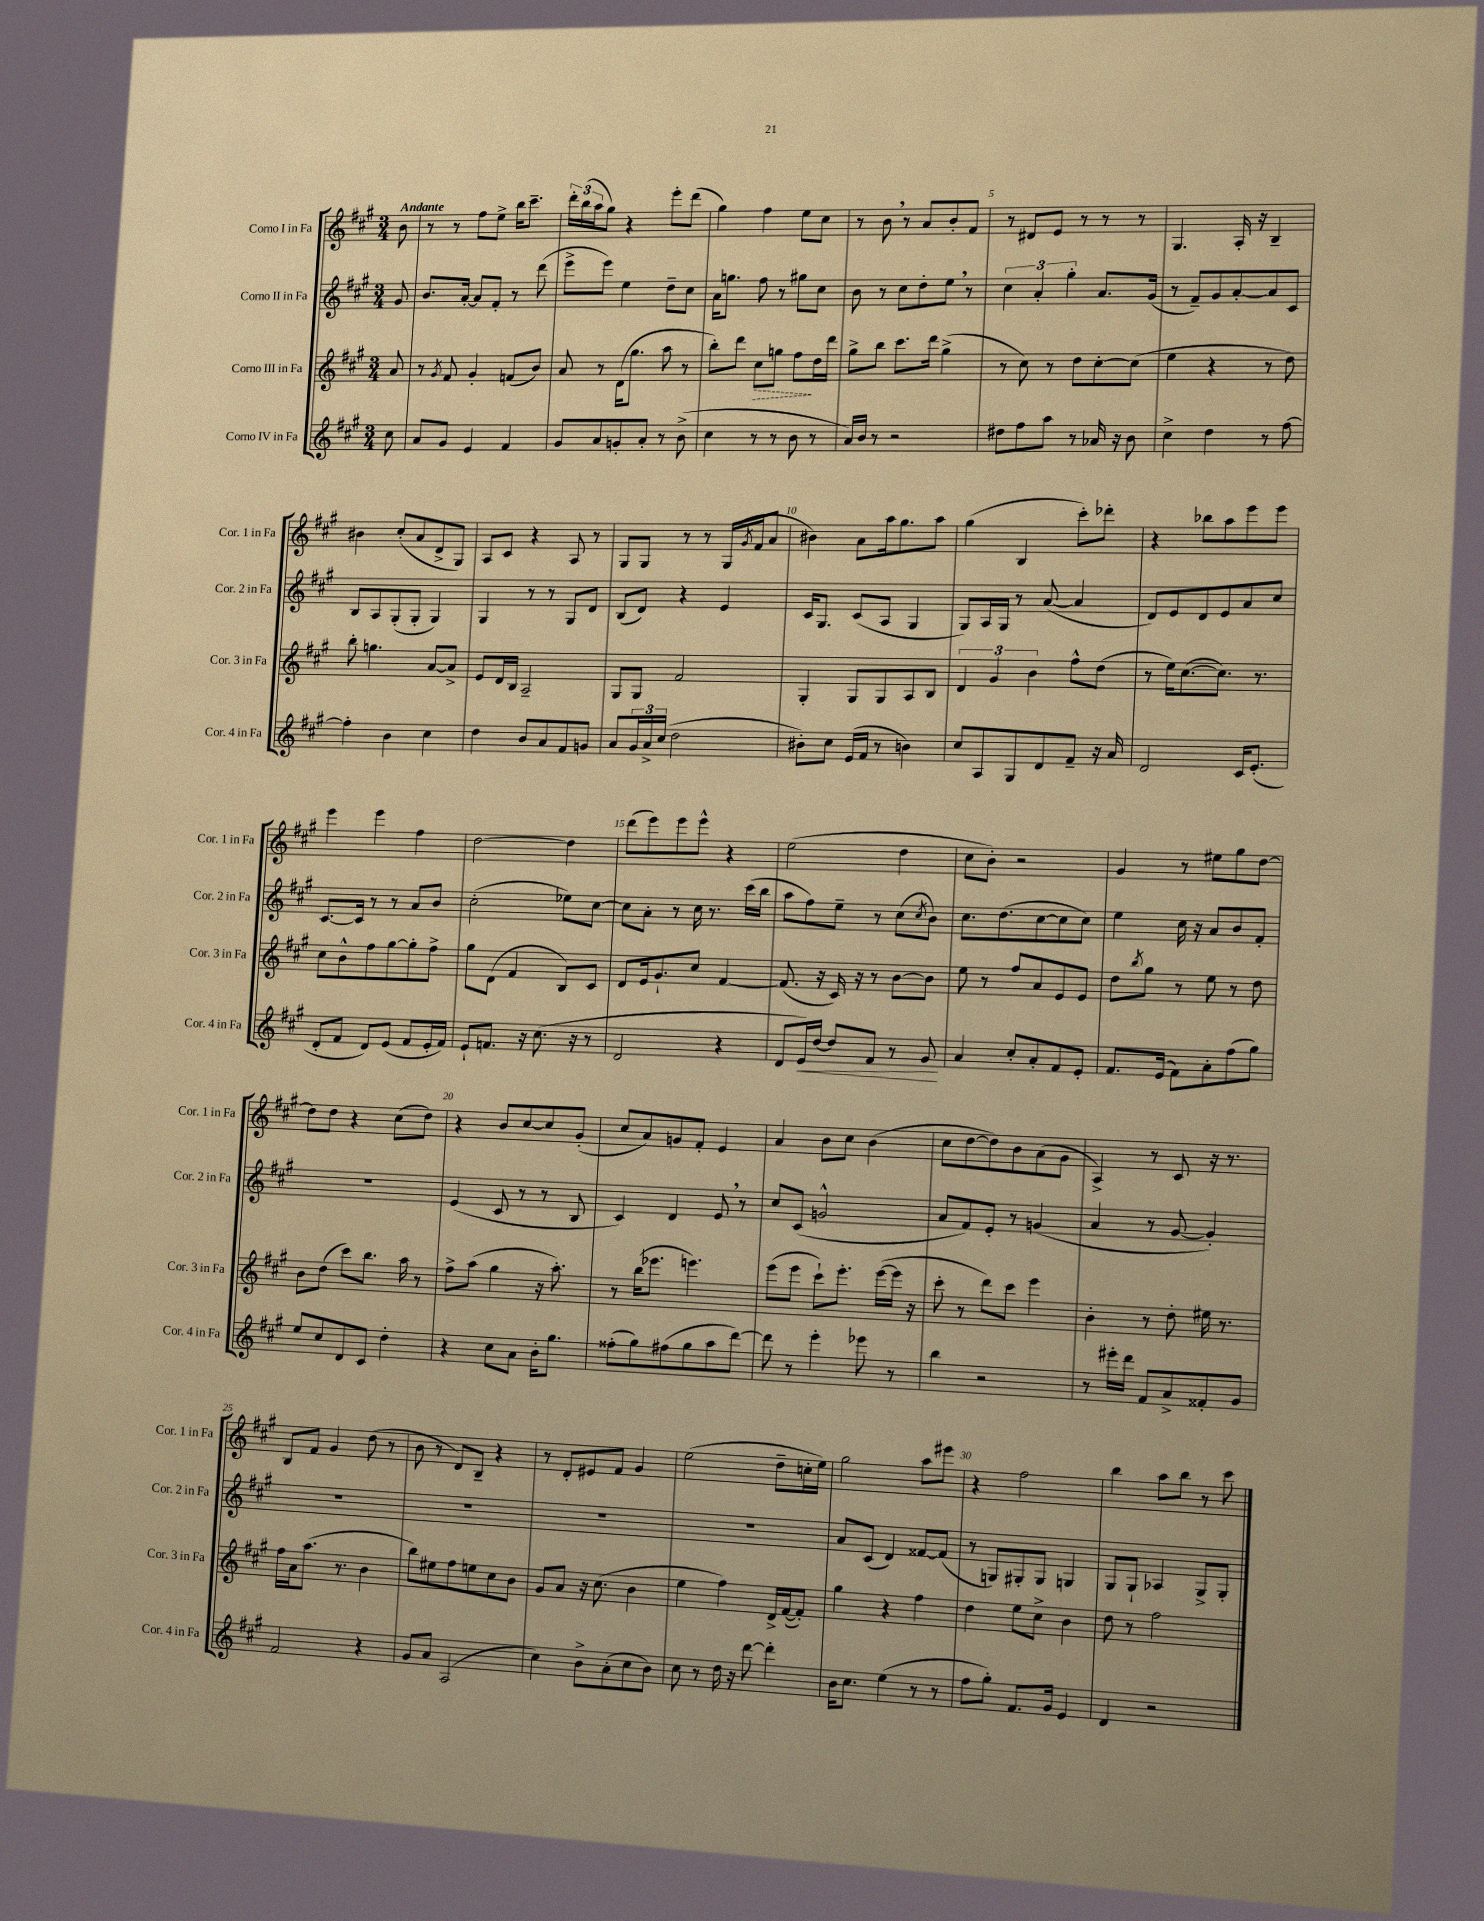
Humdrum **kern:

**kern	**dynam	**kern	**dynam	**kern	**kern
*part4	*part4	*part3	*part3	*part2	*part1
*staff4	*staff4	*staff3	*staff3	*staff2	*staff1
*I"Corno IV in Fa	*	*I"Corno III in Fa	*	*I"Corno II in Fa	*I"Corno I in Fa
*I'Cor. 4 in Fa	*	*I'Cor. 3 in Fa	*	*I'Cor. 2 in Fa	*I'Cor. 1 in Fa
*clefG2	*	*clefG2	*	*clefG2	*clefG2
*k[f#c#g#]	*	*k[f#c#g#]	*	*k[f#c#g#]	*k[f#c#g#]
*M3/4	*	*M3/4	*	*M3/4	*M3/4
=	=	=	=	=	=
!	!	!	!	!	!LO:TX:a:B:t=Andante
8cc#\	.	8a/	.	8g#/	8b\
=1	=1	=1	=1	=1	=1
8a/L	.	8r	.	8.b/L	8r
.	.	8qg#/	.	.	.
8g#/J	.	8f#/	.	.	8r
.	.	.	.	[16a'/Jk	.
4e/	.	4g#'/	.	8a/L]	8ff#\L
.	.	.	.	8f#'/J	8ee^\J
4f#/	.	(8fn/L	.	8r	16bb\KL
.	.	.	.	.	8.ccc#~\J
.	.	8b/J)	.	(8ddd\	.
=2	=2	=2	=2	=2	=2
8g#/L	.	8a/	.	8eee^\L	24ddd'\LL
.	.	.	.	.	(24bb\
.	.	.	.	.	24aa\J
8a/	.	8r	.	8eee\J)	8gg#\J)
8gn'/	.	(16d\KL	.	4ee\	4r
.	.	8.gg#\J	.	.	.
8a'/J	.	.	.	.	.
8r	.	8aa\	.	8dd~\L	8eee'\L
(8b^\	.	8r	.	8cc#\J	(8ddd\J
=3	=3	=3	=3	=3	=3
4cc#\	.	8bb'\L)	.	16a\KL	4gg#\)
.	.	.	.	8.ggn\J	.
.	.	8ddd\J	.	.	.
!	!	!	!LO:HP:b	!	!
8r	.	8cc#\L	>	8ff#\	4ff#\
8r	.	8ggn\J	.	8r	.
8b\	.	8ff#\L	.	8gg#X\L	8ee\L
8r	.	16dd\L	]	8cc#\J	8cc#\J
.	.	16ddd\JJ	.	.	.
=4	=4	=4	=4	=4	=4
16a/LL)	.	8gg#^\L	.	8b\	8r
16b/JJ	.	.	.	.	.
8r	.	8bb\J	.	8r	8b,\
2r	.	8.ccc#\L	.	8cc#\L	8r
.	.	.	.	8dd'\	8a/L
.	.	16ddd\Jk	.	.	.
.	.	(4gg#^\	.	8ee,\J	8b'/
.	.	.	.	8r	8f#/J
=5	=5	=5	=5	=5	=5
8dd#X\L	.	8r	.	6cc#\	8r
8ff#\	.	8cc#\)	.	.	8d#X/L
.	.	.	.	6a'/	.
8aa\J	.	8r	.	.	8e/J
.	.	.	.	6gg#'\	.
8r	.	8dd\L	.	.	8r
16a-X/	.	[8cc#'\	.	8.a/L	8r
16r	.	.	.	.	.
8b\	.	(8cc#\J]	.	.	8r
.	.	.	.	(16g#/Jk	.
=6	=6	=6	=6	=6	=6
4cc#^\	.	4ee\	.	8r	4.G#/
.	.	.	.	8f#~/L)	.
4dd\	.	4r	.	8g#/	.
.	.	.	.	[8a'/	16A'/
.	.	.	.	.	16r
8r	.	8r	.	8a/]	4B~/
[8ff#\	.	8dd\)	.	8c#/J	.
!!LO:LB:g=z
=7	=7	=7	=7	=7	=7
4ff#'\]	.	8bb'\	.	8B/L	4b#X\
.	.	4.ggn\	.	8A/	.
4b\	.	.	.	(8G#'/	(8cc#'/L
.	.	.	.	8G#'/J	8a/
4cc#\	.	[8a/L	.	4G#/)	8d^/
.	.	8a^/J]	.	.	8G#/J)
=8	=8	=8	=8	=8	=8
4dd\	.	8e/L	.	4G#/	8A/L
.	.	16d/L	.	.	8c#/J
.	.	16B/JJ	.	.	.
8b/L	.	2A~/	.	8r	4r
8a/	.	.	.	8r	.
8f#/	.	.	.	8G#/L	8A/
8gn/J	.	.	.	8d/J	8r
=9	=9	=9	=9	=9	=9
8a/L	.	8G#/L	.	(8B/L	8G#/L
24g#/L	.	8G#/J	.	8d/J)	8G#/J
24a^/	.	.	.	.	.
(24cc#/JJ	.	.	.	.	.
2dd\	.	2f#/	.	4r	8r
.	.	.	.	.	8r
.	.	.	.	4e/	(16G#/LL
.	.	.	.	.	8qg#/
.	.	.	.	.	16f#/J
.	.	.	.	.	8a/J
=10	=10	=10	=10	=10	=10
8b#X'\L)	.	4G#'/	.	16c#/KL	4b#X\)
.	.	.	.	8.G#/J	.
8cc#\J	.	.	.	.	.
(16e/LL	.	8G#/L	.	(8c#/L	8a\L
16f#/JJ	.	.	.	.	.
8r	.	8G#/	.	8A/J	16aa\k
.	.	.	.	.	8.gg#\
4bn\)	.	8A/	.	4G#/	.
.	.	8B/J	.	.	8aa\J
=11	=11	=11	=11	=11	=11
8cc#/L	.	6d/	.	8G#/L)	(4gg#\
8A/	.	.	.	16A/L	.
.	.	6g#/	.	.	.
.	.	.	.	16G#/JJ	.
8G#/	.	.	.	8r	4B/
.	.	6b\	.	.	.
8d/	.	.	.	([8a/	.
8f#~/J	.	8ff#^^\L	.	4a/]	8ccc#'\L)
16r	.	(8dd\J	.	.	8ddd-X'\J
16a/	.	.	.	.	.
=12	=12	=12	=12	=12	=12
2d/	.	8r	.	8d/L)	4r
.	.	16ee\KL)	.	8e/	.
.	.	([8.cc#\	.	.	.
.	.	.	.	8d/	8bb-X\L
.	.	8.cc#\J])	.	8e/	8aa\
16c#/KL	.	.	.	8a/	8eee\
(8.e'/J	.	8.r	.	.	.
.	.	.	.	8cc#/J	8eee\J
!!LO:LB:g=z
=13	=13	=13	=13	=13	=13
8d'/L	.	8cc#\L	.	[8.c#/L	4eee\
8f#/J	.	8b^^\	.	.	.
.	.	.	.	16c#/Jk]	.
8d/L)	.	8ff#\	.	8r	4eee\
(8e/J	.	[8gg#\	.	8r	.
8f#/L	.	8gg#'\]	.	8a/L	4ff#\
16e'/L	.	8ff#^\J	.	8b/J	.
16f#/JJ)	.	.	.	.	.
=14	=14	=14	=14	=14	=14
8e`/L	.	8gg#\L	.	(2cc#'\	[2dd\
8.fn/J	.	(8d\J	.	.	.
.	.	4f#/	.	.	.
16r	.	.	.	.	.
(8.cc#\	.	.	.	.	.
.	.	8B/L)	.	8ee-X\L)	4dd\]
16r	.	.	.	.	.
8r	.	8c#/J	.	[8cc#\J	.
=15	=15	=15	=15	=15	=15
2d/	.	8d/L	.	8cc#\L]	(8ddd\L
.	.	16e/k	.	8a'\J	8eee\)
.	.	8.g#`/	.	.	.
.	.	.	.	8r	8eee\
.	.	8cc#/J	.	16cc#\	8eee^^\J
.	.	.	.	8.r	.
4r	.	[4f#/	.	.	4r
.	.	.	.	(16ccc#\LL	.
.	.	.	.	16bb\JJ	.
=16	=16	=16	=16	=16	=16
8d/L	.	(8.f#/]	.	8aa\L	(2ee\
!	!LO:HP:b	!	!	!	!
16e/L)	<	.	.	8ff#\)	.
[16dd/JJ	.	16r	.	.	.
8dd/L]	.	16c#/)	.	8ee~\J	.
.	.	16r	.	.	.
8f#/J	.	8r	.	8r	.
8r	.	[8b\L	.	(8cc#\L	4dd\
.	.	.	.	8qcc#/	.
8g#/	.	8b\J]	.	8b\J)	.
.	[	.	.	.	.
=17	=17	=17	=17	=17	=17
4a/	.	8ee\	.	8.cc#\L	8cc#\L
.	.	8r	.	.	8b'\J)
.	.	.	.	(8.dd\	.
8cc#'/L	.	8ff#/L	.	.	2r
8a'/	.	8a/	.	[8cc#\	.
8f#/	.	8e/	.	8cc#\]	.
8e'/J	.	8e/J	.	8cc#\J)	.
=18	=18	=18	=18	=18	=18
8.f#/L	.	8dd\L	.	4ee\	4g#/
.	.	8qbb/	.	.	.
.	.	8gg#\J	.	.	.
(16e/Jk	.	.	.	.	.
8f#\L)	.	8r	.	16cc#\	8r
.	.	.	.	16r	.
8a'\	.	8ee\	.	8a/L	8ee#X\L
(8ff#\	.	8r	.	8b/	8gg#\
8gg#\J)	.	8dd\	.	8f#'/J	[8dd\J
!!LO:LB:g=z
=19	=19	=19	=19	=19	=19
8ee/L	.	8b\L	.	2.r	8dd\L]
8cc#/	.	(8dd\J	.	.	8dd\J
8d/	.	8ccc#\L)	.	.	4r
8c#/J	.	8.bb\J	.	.	.
4dd'\	.	.	.	.	(8cc#\L
.	.	16aa\	.	.	.
.	.	8r	.	.	8dd\J)
=20	=20	=20	=20	=20	=20
4r	.	8ff#^\L	.	(4e/	4r
.	.	(8aa\J	.	.	.
8cc#\L	.	4gg#\	.	8c#/	8b/L
8a\J	.	.	.	8r	[8cc#/
16b'\KL	.	16r	.	8r	8cc#/]
8.gg#\J	.	8.aa'\)	.	.	.
.	.	.	.	8B/	(8g#'/J
=21	=21	=21	=21	=21	=21
(8ff##X'\L	.	8r	.	4c#/)	8cc#/L
8gg#\)	.	(16bb\KL	.	.	8a/)
.	.	8.eee-X\J	.	.	.
(8ff#X\	.	.	.	4d/	8gn/
8gg#\	.	4.eeen\)	.	.	8f#'/J
8aa\	.	.	.	8e,/	4e/
[8ddd\J)	.	.	.	8r	.
=22	=22	=22	=22	=22	=22
8ddd\]	.	(8eee\L	.	8cc#/L	4a/
8r	.	8eee\J	.	(8c#/J	.
4eee'\	.	8ccc#`\L)	.	2gn^^/	8b\L
.	.	8.eee'\J	.	.	8cc#\J
8eee-X\	.	.	.	.	(4b\
.	.	([16eee\LL	.	.	.
8r	.	16eee\JJ]	.	.	.
.	.	16r	.	.	.
=23	=23	=23	=23	=23	=23
4bb\	.	8ccc#'\	.	8a/L	8cc#\L
.	.	8r	.	8f#/)	[8dd\
2r	.	8ddd\L)	.	8e'/J	8dd\])
.	.	8ccc#\J	.	8r	8b\
.	.	4eee\	.	(4gn/	(8a\
.	.	.	.	.	8g#\J
=24	=24	=24	=24	=24	=24
8r	.	4b'\	.	4a/	4A^/)
16eee#X'\LL	.	.	.	.	.
16ddd\JJ	.	.	.	.	.
8f#/L	.	8r	.	8r	8r
8a^/	.	8dd'\	.	[8g#/	8c#/
8f##X'/	.	16ee#X\	.	4g#'/])	16r
.	.	8.r	.	.	8.r
8g#/J	.	.	.	.	.
!!LO:LB:g=z
=25	=25	=25	=25	=25	=25
2f#/	.	16ff#\LL	.	2.r	8B/L
.	.	16a\J	.	.	.
.	.	(8.aa\J	.	.	8f#/J
.	.	.	.	.	4g#/
.	.	8.r	.	.	.
4r	.	4b\	.	.	(8dd\
.	.	.	.	.	8r
=26	=26	=26	=26	=26	=26
8g#/L	.	8bb\L)	.	2.r	8b\
8a/J	.	8ee#X\	.	.	8r
(2A/	.	8ff#\	.	.	8d/L)
.	.	8een\	.	.	8B~/J
.	.	8cc#\	.	.	4r
.	.	8b\J	.	.	.
=27	=27	=27	=27	=27	=27
4cc#\)	.	8g#/L	.	2.r	8r
.	.	8a/J	.	.	8d'/L
8b^\L	.	16r	.	.	8e#X/
.	.	(8.cc#\	.	.	.
(8a'\	.	.	.	.	8f#/J
8cc#\	.	4b\	.	.	4g#/
8b\J)	.	.	.	.	.
=28	=28	=28	=28	=28	=28
8cc#\	.	4ee\	.	2.r	(2ee\
8r	.	.	.	.	.
16dd\	.	4ff#\)	.	.	.
16r	.	.	.	.	.
[8ddd\	.	.	.	.	.
4ddd'\]	.	16d^/LL	.	.	8dd~\L
.	.	([16f#/J	.	.	.
.	.	8f#'/J])	.	.	16ccn'\L
.	.	.	.	.	16ee\JJ)
=29	=29	=29	=29	=29	=29
16b\KL	.	4gg#\	.	8a/L	2gg#\
8.cc#\J	.	.	.	.	.
.	.	.	.	(8c#/J	.
(4ee\	.	4r	.	4d/)	.
8r	.	4ff#\	.	[8f##X/L	8aa\L
8r	.	.	.	(8f##/J]	8eee#X\J
=30	=30	=30	=30	=30	=30
8ff#\L	.	4dd\	.	8r	4r
8gg#'\J)	.	.	.	8Gn/L)	.
8.f#/L	.	8ee\L	.	8G#X'/	2ff#\
.	.	8cc#^\J	.	8G#/J	.
16g#/Jk	.	.	.	.	.
4e/	.	4b\	.	4Gn/	.
=31	=31	=31	=31	=31	=31
4d/	.	8dd\	.	8G#/L	4bb\
.	.	8r	.	8G#`/J	.
2r	.	2ff#\	.	4A-X/	8aa\L
.	.	.	.	.	8bb\J
.	.	.	.	8G#^/L	8r
.	.	.	.	8G#'/J	8ccc#\
==	==	==	==	==	==
*-	*-	*-	*-	*-	*-
